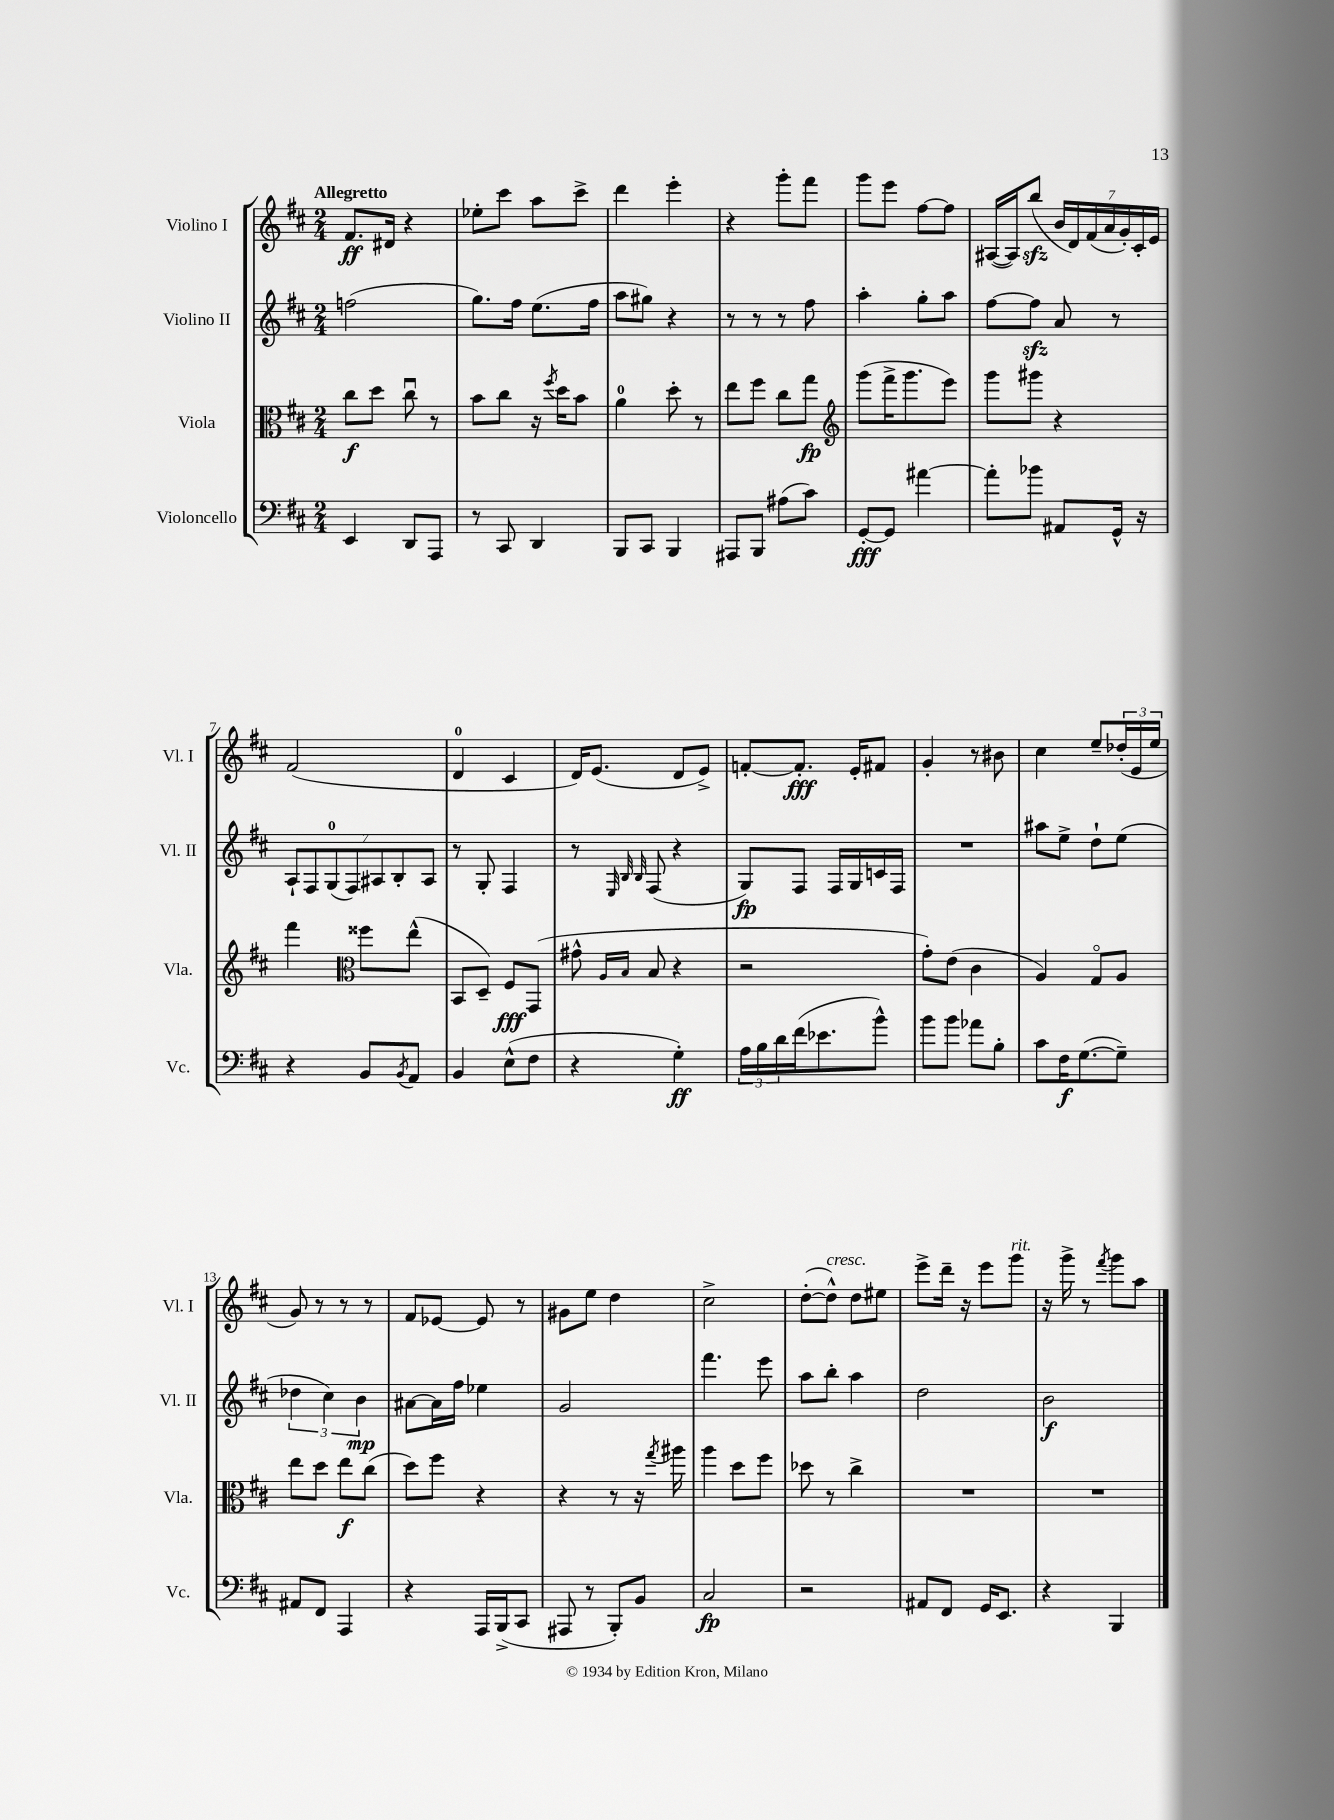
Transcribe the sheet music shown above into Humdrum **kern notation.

**kern	**kern	**kern	**kern
*staff4	*staff3	*staff2	*staff1
*clefF4	*clefC3	*clefG2	*clefG2
*k[f#c#]	*k[f#c#]	*k[f#c#]	*k[f#c#]
*M2/4	*M2/4	*M2/4	*M2/4
4EE/	8cc#\L	(2ff\	8.f#/L
.	8dd\J	.	.
.	.	.	16d#/Jk
8DD/L	8cc#u\	.	4r
8AAA/J	8r	.	.
=	=	=	=
8r	8b\L	8.gg\L)	8ee-'\L
8CC#/	8cc#\J	.	8ccc#\J
.	.	16ff#\Jk	.
4DD/	16r	(8.ee\L	8aa\L
.	8qff#/	.	.
.	16dd\LK	.	.
.	8b\J	.	8ccc#^\J
.	.	16ff#\Jk	.
=	=	=	=
8BBB/L	4a\	8aa\L	4ddd\
8CC#/J	.	8gg#\J)	.
4BBB/	8dd'\	4r	4eee'\
.	8r	.	.
=	=	=	=
8AAA#/L	8ee\L	8r	4r
8BBB/J	8ff#\J	8r	.
(8A#\L	8cc#\L	8r	8ggg'\L
8c#\J)	8gg\J	8ff#\	8fff#\J
=	=	=	=
*	*clefG2	*	*
[8GG'/L	(8ggg\L	4aa'\	8ggg\L
8GG/]J	16fff#^\K	.	8eee\J
.	8.ggg\	.	.
[4a#\	.	8gg'\L	[8ff#\L
.	8eee\J)	8aa\J	8ff#\]J
=	=	=	=
8a#'\]L	8ggg\L	[8ff#\L	([16A#/LL
.	.	.	16A#/]J)
8b-\J	8ggg#\J	8ff#\]J	(8bb/J
8AA#/L	4r	8a/	28b/LL
.	.	.	28d/)
.	.	.	(28f#/
.	.	.	28a/
16GG^^/Jk	.	8r	.
.	.	.	28g'/)
.	.	.	28c#'/
16r	.	.	.
.	.	.	28e/JJ
=	=	=	=
4r	4fff#\	14A`/L	(2f#/
.	.	14F#/	.
.	.	(14G/	.
.	.	14F#/)	.
*	*clefC3	*	*
8BB/L	8ff##\L	.	.
.	.	14A#/	.
.	.	14B'/	.
8qBB/	.	.	.
8AA/J	(8ee^^\J	.	.
.	.	14A#/J	.
=	=	=	=
4BB/	8BB/L	8r	4d/
.	8D~/J)	8G'/	.
(8E^^\L	8F#/L	4F#/	4c#/
8F#\J	(8GG/J	.	.
=	=	=	=
4r	8g#^^\	8r	16d/LK)
.	.	.	(8.e/J
.	.	32qqE/	.
.	16qqA/LL	32qqB/	.
.	16qqB/JJ	32qqB/	.
.	8B/	(8F#/	.
4G'\)	4r	4r	8d/L
.	.	.	8e^/J)
=	=	=	=
24A\LL	2r	8G/L)	[8f'/L
24B\	.	.	.
24d\	.	.	.
(16f#\J	.	8F#/J	8.f'/]J
8.e-\	.	.	.
.	.	16F#/LL	.
.	.	16G/	16e'/LK
8b^^\J)	.	16c/	8f#/J
.	.	16F#/JJ	.
=	=	=	=
8b\L	8g'\L)	2r	4g'/
8b\J	(8e\J	.	.
8a-\L	4c#\	.	8r
8B'\J	.	.	8b#\
=	=	=	=
8c#\L	4A/)	8aa#\L	4cc#\
16F#\K	.	8ee^\J	.
([8.G\	.	.	.
.	8Go/L	8dd`\L	8ee~/L
8G~\]J)	8A/J	(8ee\J	(24dd-'/L
.	.	.	24e/
.	.	.	24ee/JJ
=	=	=	=
8AA#/L	8ee\L	6dd-\	8g/)
8FF#/J	8dd\J	.	8r
.	.	6cc#\)	.
4AAA/	8ee\L	.	8r
.	.	6b\	.
.	(8cc#\J	.	8r
=	=	=	=
4r	8dd\L)	[8a#\L	8f#/L
.	8ff#\J	16a#\]L	[8e-/J
.	.	16ff#\JJ	.
16AAA/LL	4r	4ee-\	8e-/]
(16BBB^/J	.	.	.
8CC#/J	.	.	8r
=	=	=	=
8AAA#/	4r	2g/	8g#\L
8r	.	.	8ee\J
8BBB'/L)	8r	.	4dd\
8BB/J	16r	.	.
.	8qgg/	.	.
.	16aa#\	.	.
=	=	=	=
2C#/	4aa\	4.fff#\	2cc#^\
.	8dd\L	.	.
.	8ff#\J	8eee\	.
=	=	=	=
2r	8dd-\	8aa\L	([8dd'\L
.	8r	8bb'\J	8dd^^\]J)
.	4cc#^\	4aa\	8dd\L
.	.	.	8ee#\J
=	=	=	=
8AA#/L	2r	2dd\	8eee^\L
8FF#/J	.	.	16ddd~\Jk
.	.	.	16r
16GG/LK	.	.	8eee\L
8.EE/J	.	.	.
.	.	.	8ggg\J
=	=	=	=
4r	2r	2b\	16r
.	.	.	16ggg^\
.	.	.	8r
.	.	.	8qfff#/
4BBB/	.	.	8ggg\L
.	.	.	8aa\J
==	==	==	==
*-	*-	*-	*-
